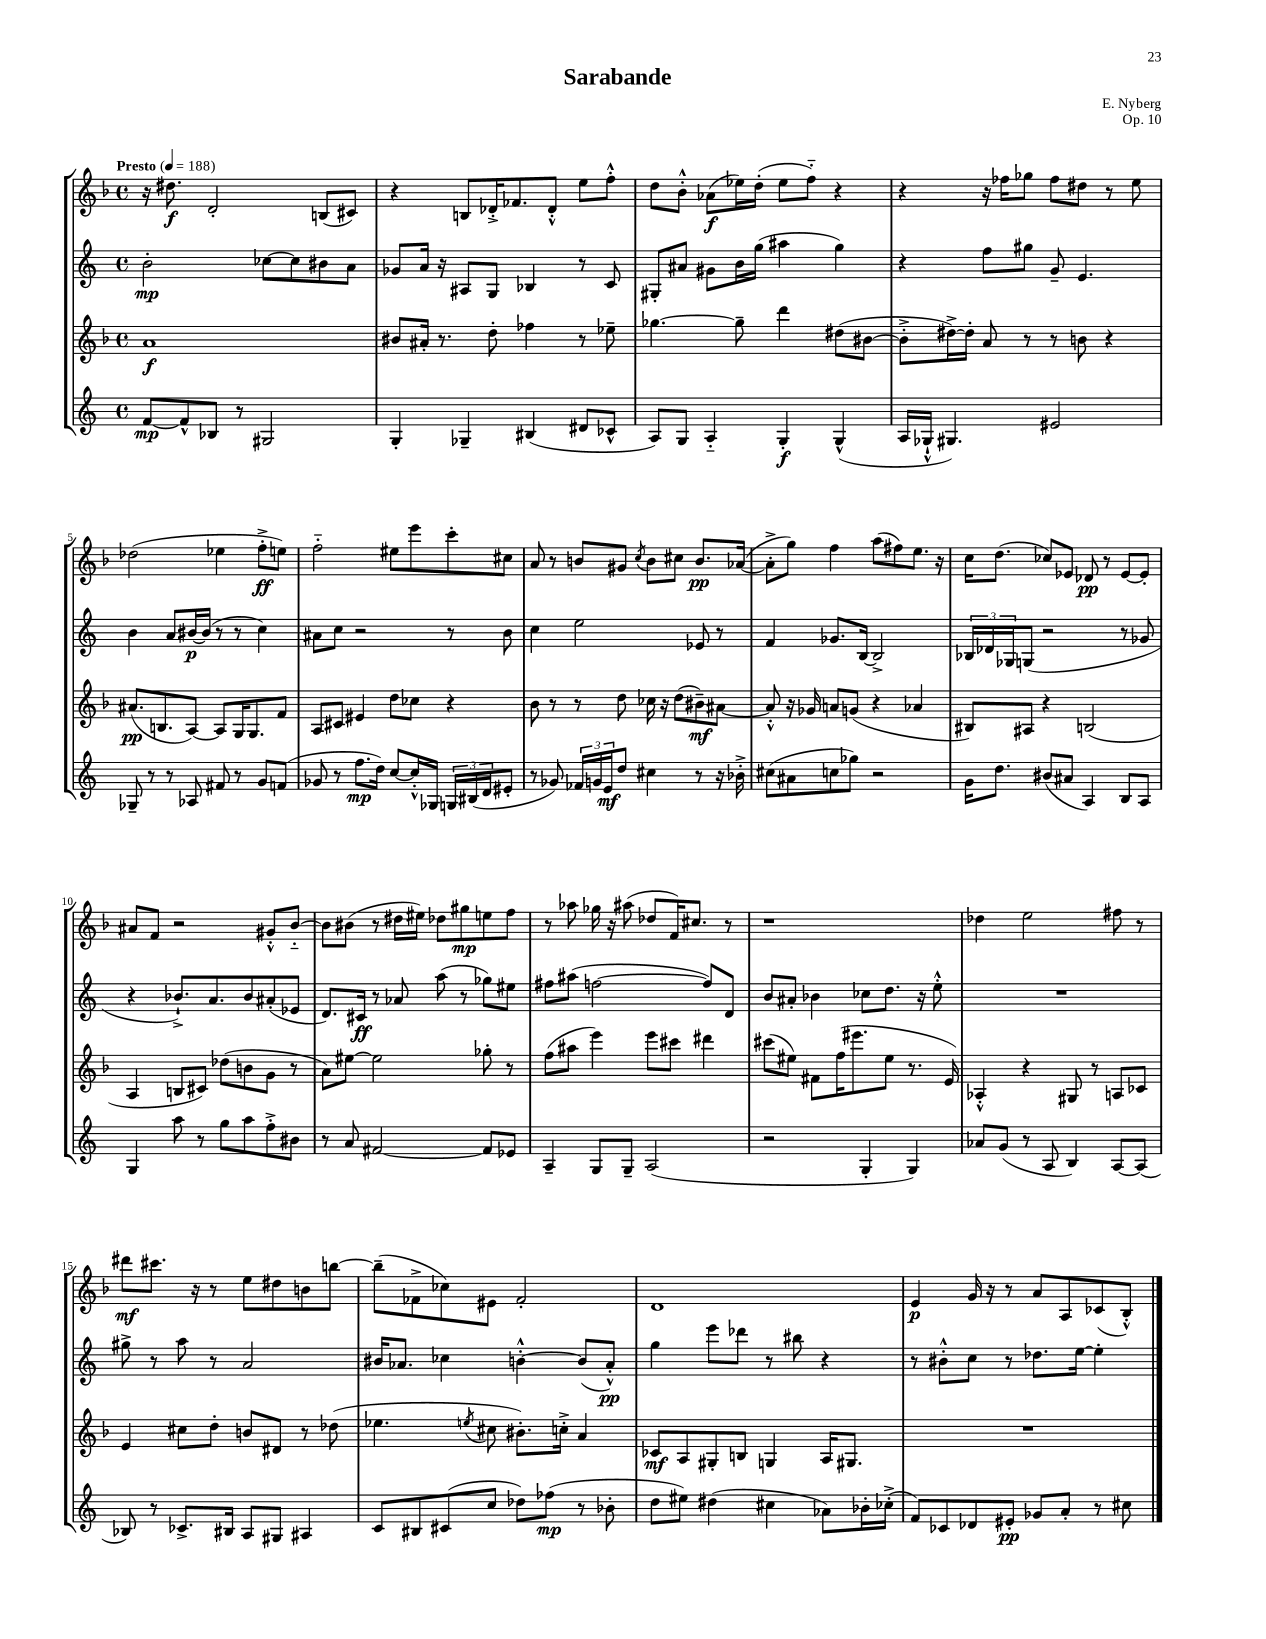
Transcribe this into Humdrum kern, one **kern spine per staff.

**kern	**kern	**kern	**kern
*staff4	*staff3	*staff2	*staff1
*clefG2	*clefG2	*clefG2	*clefG2
*k[]	*k[b-]	*k[]	*k[b-]
*M4/4	*M4/4	*M4/4	*M4/4
*met(c)	*met(c)	*met(c)	*met(c)
*MM188	*MM188	*MM188	*MM188
[8f	1a	2b'	16r
.	.	.	8.dd#
8f^^]	.	.	.
8B-	.	.	2d'
8r	.	.	.
2G#	.	[8cc-	.
.	.	8cc-]	.
.	.	8b#	(8B
.	.	8a	8c#)
=	=	=	=
4G'	8b#	8g-	4r
.	16a#'	16a	.
.	8.r	16r	.
4G-~	.	8A#	8B
.	8dd'	8G	16d-'^
.	.	.	8.f-
(4B#	4ff-	4B-	.
.	.	.	8d-'^^
8d#	8r	8r	8ee
8c-^^	8ee-~	8c	8ff'^^
=	=	=	=
8A)	[4.gg-	8G#'	8dd
8G	.	8a#	8b-'^^
4A'~	.	8g#	(8a-
.	8gg-~]	16b	16ee-)
.	.	(16gg	(16dd'
4G'	4ddd	4aa#	8ee-
.	.	.	8ff'~)
(4G^^	(8dd#	4gg)	4r
.	[8b#	.	.
=	=	=	=
16A	8b#'^]	4r	4r
16G-`^^	.	.	.
4.G#)	[16dd#^)	.	.
.	16dd#']	.	.
.	8a	8ff	16r
.	.	.	16ff-
.	8r	8gg#	8gg-
2e#	8r	8g~	8ff-
.	8b	4.e	8dd#
.	4r	.	8r
.	.	.	8ee
=	=	=	=
8G-~	(8.a#	4b	(2dd-
8r	.	.	.
.	8.B	.	.
8r	.	8a	.
8A-	[8A)	[16b#	.
.	.	(16b#]	.
8f#	8A]	8r	4ee-
8r	16G	8r	.
.	8.G	.	.
8g	.	4cc)	8ff'^
(8f	8f	.	8ee)
=	=	=	=
8g-	8A	8a#	2ff'~
8r	8c#	8cc	.
8.ff	4e#	2r	.
16dd)	.	.	.
[8cc	8dd	.	8ee#
16cc'^^]	8cc-	.	8eee
16G-	.	.	.
24G	4r	8r	8ccc'
(24B#	.	.	.
24d	.	.	.
8e#'	.	8b	8cc#
=	=	=	=
8r	8b-	4cc	8a
8g-)	8r	.	8r
24f-	8r	2ee	8b
24g	.	.	.
24e	.	.	.
8dd	8dd	.	8g#
.	.	.	8qcc
4cc#	16cc-	.	8b
.	16r	.	.
.	(8dd	.	8cc#
8r	8b#~)	8e-	8.b
16r	[8a#	8r	.
16b-'^	.	.	([16a-
=	=	=	=
(8cc#	8a#'^^]	4f	8a-'^]
8a#	16r	.	8gg)
.	16g-	.	.
8cc	8a	8.g-	4ff
8gg-)	(8g	.	.
.	.	[16B	.
2r	4r	2B^]	(8aa
.	.	.	8ff#)
.	4a-	.	8.ee
.	.	.	16r
=	=	=	=
16g	8B#)	24B-	16cc
.	.	24d-	.
8.dd	.	.	(8.dd
.	.	24G-	.
.	8A#	(8G	.
(8b#	4r	2r	8cc-)
8a#	.	.	8e-
4A)	(2B	.	8d-
.	.	.	8r
8B	.	8r	[8e-
8A	.	8g-	8e-']
=	=	=	=
4G	4A	4r	8a#
.	.	.	8f
8aa	8B	8.b-`^)	2r
8r	8c#)	.	.
.	.	8.a	.
8gg	(8dd-	.	.
8aa	8b	8b-	.
8ff'^	8g	(8a#'	8g#'^^
8b#	8r	8e-	[8b-'~
=	=	=	=
8r	8a)	8.d)	8b-]
8a	[8ee#	.	(8b#
.	.	16c#	.
[2f#	2ee#]	8r	8r
.	.	8a-	16dd#
.	.	.	16ee#)
.	.	(8aa	8dd-
.	.	8r	8gg#
8f#]	8gg-'	8gg-)	8ee
8e-	8r	8ee#	8ff
=	=	=	=
4A~	(8ff	8ff#	8r
.	8aa#	(8aa#	8aa-
8G	4eee)	[2ff	16gg-
.	.	.	16r
8G~	.	.	(8aa#
(2A	8eee	.	8dd-
.	8ccc#	.	16f)
.	.	.	8.cc#
.	4ddd#	8ff])	.
.	.	8d	8r
=	=	=	=
2r	(8ccc#	8b	1r
.	8ee#)	8a#'	.
.	8f#	4b-	.
.	(16ff	.	.
.	8.eee#	.	.
4G'	.	8cc-	.
.	8ee#	8.dd	.
4G)	8.r	.	.
.	.	16r	.
.	.	8ee'^^	.
.	16e)	.	.
=	=	=	=
8a-	4A-'^^	1r	4dd-
(8g	.	.	.
8r	4r	.	2ee
8A	.	.	.
4B)	8G#	.	.
.	8r	.	.
[8A	8A	.	8ff#
(8A]	8c-	.	8r
=	=	=	=
8B-)	4e	8gg#^	8ddd#
8r	.	8r	8.ccc#
8.c-^	8cc#	8aa	.
.	.	.	16r
.	8dd'	8r	8r
16B#	.	.	.
8A	8b	2a	8ee
8G#	8d#	.	8dd#
4A#	8r	.	8b
.	(8dd-	.	[8bb
=	=	=	=
8c	4.ee-	16b#	(8bb~]
.	.	8.a-	.
8B#	.	.	8f-^
(8c#	.	4cc-	8cc-)
.	8qee	.	.
8cc	8cc#	.	8e#
8dd-)	8.b#')	[4b'^^	2f-'
(8ff-	.	.	.
.	16cc'^	.	.
8r	4a	(8b]	.
8b-'	.	8a-'^^)	.
=	=	=	=
8dd	8c-	4gg	1d
8ee#)	8A	.	.
(4dd#	8G#'	8eee	.
.	8B	8ddd-	.
4cc#	4G	8r	.
.	.	8bb#	.
8a-)	16A	4r	.
.	8.G#	.	.
16b-'	.	.	.
(16cc-'^	.	.	.
=	=	=	=
8f)	1r	8r	4e
8c-	.	8b#'^^	.
8d-	.	8cc	16g
.	.	.	16r
8e#'	.	8r	8r
8g-	.	8.dd-	8a
8a'	.	.	8A
.	.	[16ee	.
8r	.	4ee']	(8c-
8cc#	.	.	8B-'^^)
==	==	==	==
*-	*-	*-	*-
